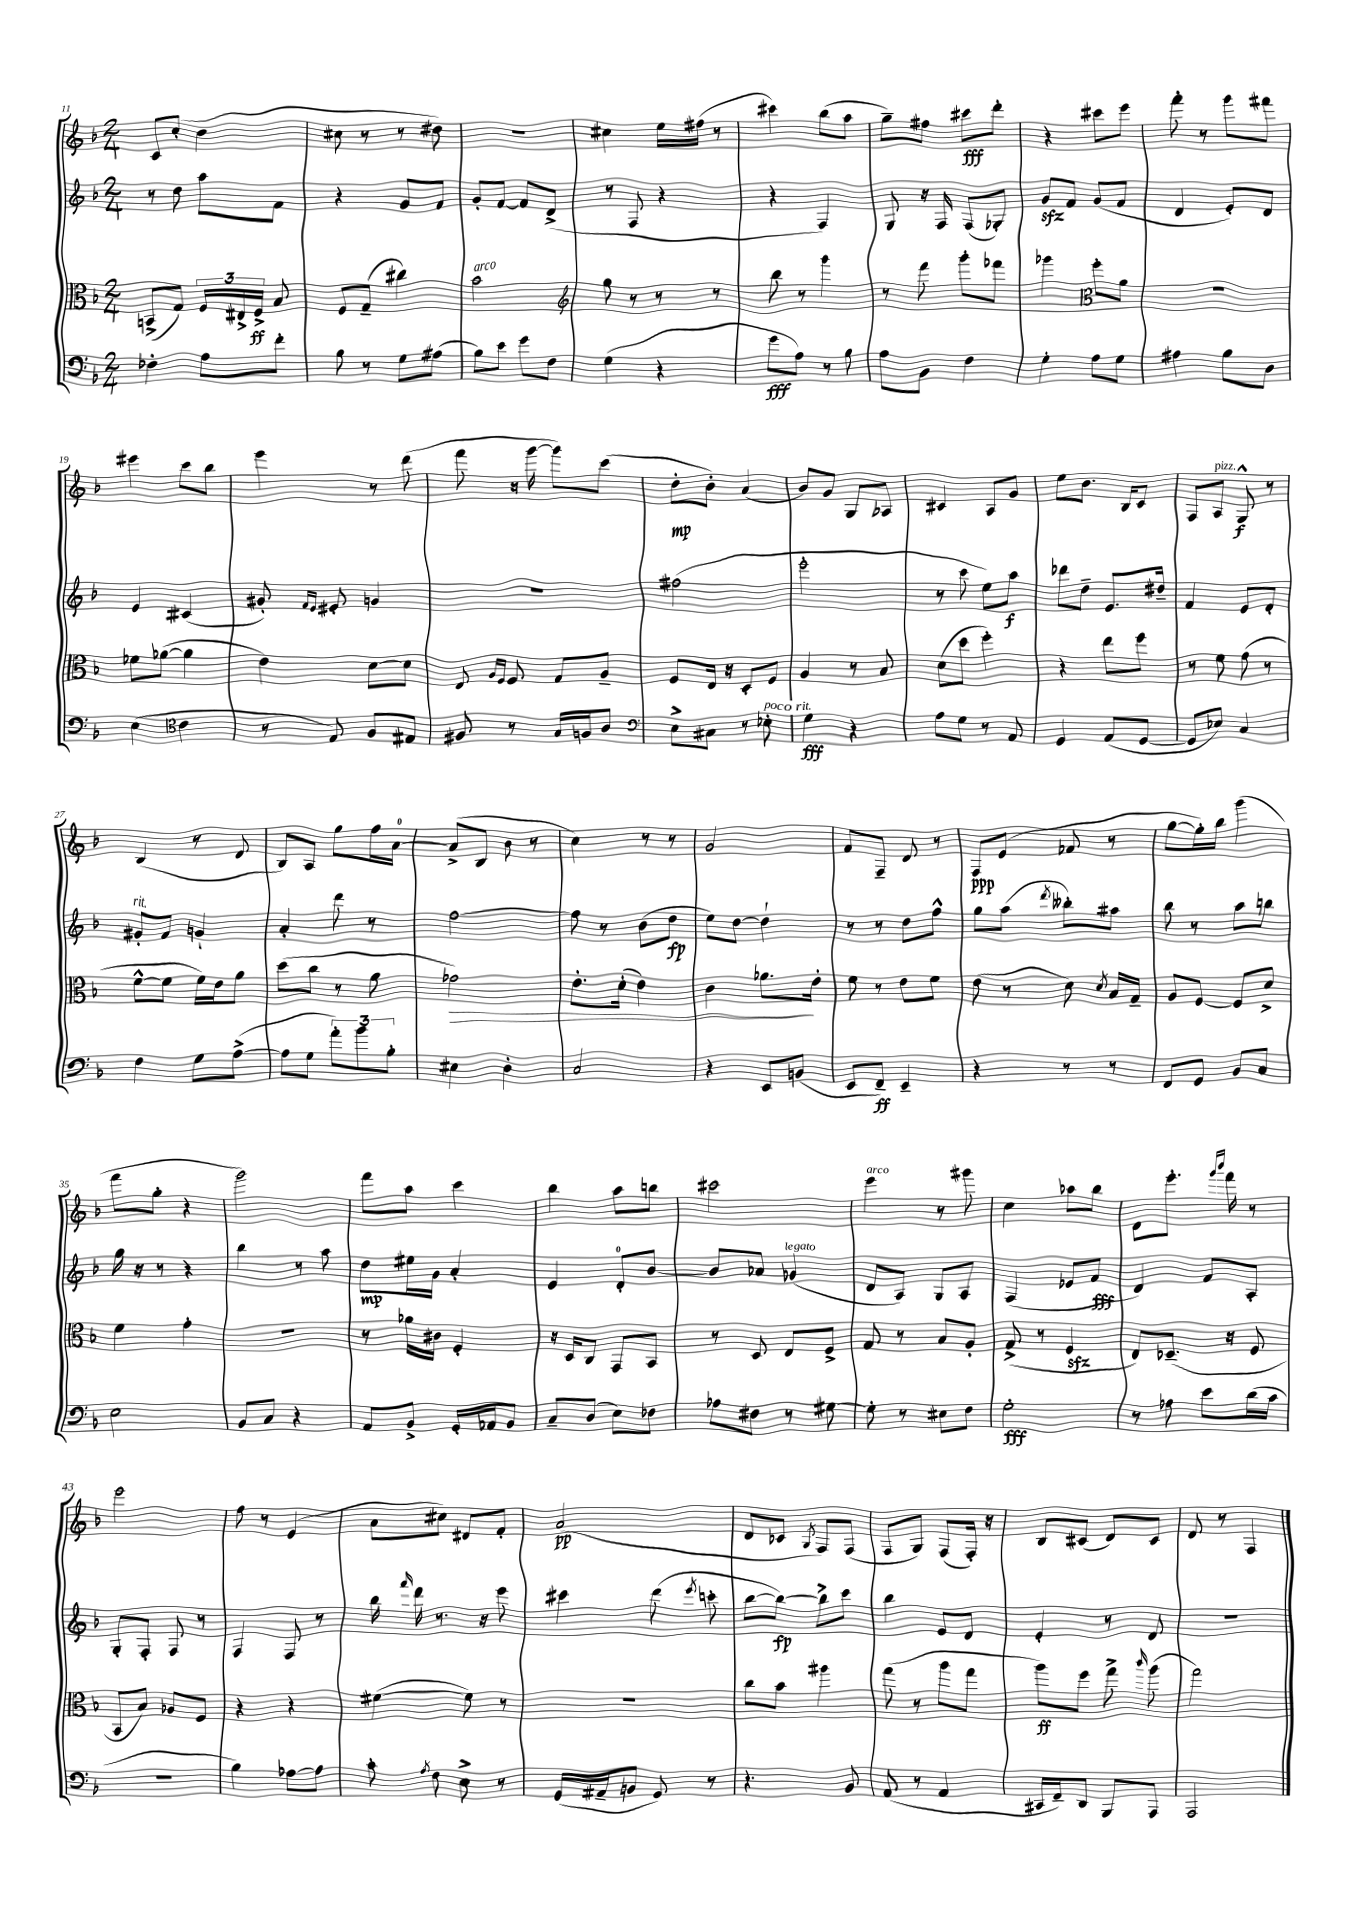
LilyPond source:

<<
\new StaffGroup <<
\new Staff = "s0" {
    \clef treble \key f \major \numericTimeSignature \time 2/4
    \autoBeamOff c'8[ c''8]-.( d''4 |
    cis''8 r8 r8 dis''8) |
    r2 |
    cis''4 e''16[ fis''16]( r8 |
    cis'''4) bes''8[( a''8] |
    g''8[--) fis''8] cis'''8[\fff d'''8]-. |
    r4 cis'''8[ e'''8] |
    f'''8-. r8 g'''8[ fis'''8] |
    eis'''4 c'''8[ bes''8] |
    e'''4 r8 d'''8( |
    f'''8 r16 g'''16~ g'''8[) c'''8]( |
    d''8[-.\mp bes'8]-.) a'4( |
    bes'8[) g'8] g8[ aes8] |
    cis'4 a8[ g'8] |
    e''8[ bes'8.] bes16[ c'8] |
    f8[ a8]^\markup { \italic "pizz." } g8-^\f r8 |
    bes4( r8 d'8 |
    bes8[) a8] g''8[ f''16 a'16]-0~ |
    a'8[->( bes8] bes'8 r8 |
    c''4) r8 r8 |
    g'2 |
    f'8[ f8]-- d'8 r8 |
    f8[\ppp e'8]( fes'8 r8 |
    g''8[~ g''16-.) bes''16] g'''4( |
    f'''8[ g''8]-. r4 |
    g'''2) |
    f'''8[ a''8] c'''4 |
    bes''4 a''8[ b''8] |
    cis'''2 |
    e'''4^\markup { \italic "arco" } r8 gis'''8 |
    c''4 aes''8[ bes''8] |
    d'8[ e'''8.]-. \grace { g'''16[ bes'''16] } f'''16 r8 |
    e'''2 |
    f''8 r8 e'4( |
    a'8[ cis''8]) dis'8[ f'8]-. |
    a'2\pp( |
    d'8[ ces'8] \acciaccatura { g8 } f8[) f8]( |
    f8[ g8]) f8[( f16]-.) r16 |
    bes8[ cis'8]( d'8[) cis'8] |
    d'8 r8 f4 \bar "|." |
}
\new Staff = "s1" {
    \clef treble \key f \major \numericTimeSignature \time 2/4
    \autoBeamOff r8 d''8 a''8[ f'8] |
    r4 g'8[ f'8] |
    g'8[-. f'8]~ f'8[ d'8]->( |
    r8 f8 r4 |
    r4 f4) |
    g8 r16 f16 f8[( ges8]-.) |
    g'8[\sfz f'8] g'8[( f'8] |
    d'4 e'8[-.) d'8] |
    e'4 cis'4( |
    gis'8-.) \grace { f'16[ e'16] } eis'8-. g'4 |
    r2 |
    fis''2( |
    e'''2-. |
    r8 c'''8 e''8[) a''8]\f |
    des'''8[ d''8]-- e'8.[ dis''16]-- |
    f'4 e'8[ d'8]-. |
    gis'8[-.^\markup { \italic "rit." } f'8] g'4-! |
    a'4-. d'''8 r8 |
    f''2~ |
    f''8 r8 bes'8[( d''8]\fp |
    e''8[) d''8]~ d''4-! |
    r8 r8 d''8[ f''8]-^ |
    g''8[ a''8]( \acciaccatura { d'''8 } beses''8[-.) ais''8] |
    bes''8 r8 a''8[ b''8] |
    g''16 r16 r8 r4 |
    bes''4 r8 a''8 |
    d''8[\mp eis''16 g'16] a'4-. |
    e'4 d'8[-0-. bes'8]~ |
    bes'8[ aes'8] ges'4^\markup { \italic "legato" }( |
    d'8[ a8]) g8[ a8] |
    f4( ees'8[ f'8]\fff |
    d'4) f'8[ a8]-. |
    g8[-. f8]-. f8 r8 |
    f4 f8 r8 |
    bes''16 \grace { f'''16 } d'''16 r8. r16 e'''8 |
    cis'''4 d'''8( \acciaccatura { e'''8 } c'''8-. |
    bes''8[~ bes''8]~\fp) bes''8[-> c'''8] |
    bes''4 e'8[ d'8] |
    e'4-. r8 d'8 |
    R2 \bar "|." |
}
\new Staff = "s2" {
    \clef alto \key f \major \numericTimeSignature \time 2/4
    \autoBeamOff b,8[->( g8]) \tuplet 3/2 { f16[ eis16-> f16]->\ff } bes8 |
    f8[ g8]--( cis''4) |
    bes'2^\markup { \italic "arco" } |
    \clef treble g''8 r8 r8 r8 |
    bes''8 r8 g'''4 |
    r8 f'''8 g'''8[-. fes'''8] |
    ges'''4 \clef alto f''8[-. a'8] |
    r2 |
    fes'8[ aes'8]~( aes'4 |
    e'4) d'8[~ d'8] |
    e8 \grace { a16[ f16] } f8 g8[ a8]-- |
    f8[ e16] r16 d8[-. f8] |
    a4 r8 bes8 |
    d'8[( d''8] f''4-.) |
    r4 e''8[ f''8] |
    r8 f'8 g'8( r8 |
    f'8[~-^ f'8] f'16[) e'16 a'8] |
    d''8[( c''8] r8 a'8 |
    ges'2\>) |
    e'8.[-. d'16]-.( e'4) |
    c'4 aes'8.[\! e'16]-. |
    f'8 r8 e'8[ f'8] |
    e'8( r8 d'8) \acciaccatura { d'8 } bes16[ g16]-- |
    a8[ f8]~ f8[ d'8]-> |
    f'4 g'4-. |
    r2 |
    r8 aes'16[ cis'16] f4-. |
    r16 d16[ c8] g,8[ bes,8] |
    r8 d8 e8[ f8]-> |
    g8 r8 bes8[ a8]-. |
    g8->( r8 f4\sfz |
    e8[) des8.]--( r16 f8 |
    bes,8[ bes8]) aes8[ f8] |
    r4 r4 |
    fis'4~( fis'8) r8 |
    r2 |
    c''8[ bes'8] ais''4 |
    g''8( r8 a''8[ g''8] |
    a''8[\ff) f''8] g''8-> \grace { c'''16 } a''8( |
    g''2) \bar "|." |
}
\new Staff = "s3" {
    \clef bass \key f \major \numericTimeSignature \time 2/4
    \autoBeamOff fes4-. a8[ f'8]-. |
    bes8 r8 g8[ ais8]( |
    bes8[) e'8] g'8[ f8] |
    g4( r4 |
    g'8[\fff a8]) r8 bes8 |
    a8[ bes,8] f4 |
    g4-. a8[ g8] |
    ais4 bes8[ d8] |
    e4( \clef tenor c'4 |
    r8 e8) f8[ eis8] |
    fis8 r8 g16[ f16 a8] |
    \clef bass e8[-> cis8] r8 ees8-.^\markup { \italic "poco rit." } |
    g4\fff r4 |
    a8[ g8] r8 a,8 |
    g,4 a,8[( g,8]~ |
    g,8[ ees8]) c4 |
    f4 g8[ a8]~->( |
    a8[ g8] \tuplet 3/2 { a'8[-.) bes'8 bes8]-. } |
    eis4 d4-. |
    c2 |
    r4 e,8[ b,8]( |
    e,8[ f,8]--\ff) e,4-- |
    r4 r8 r8 |
    f,8[ g,8] bes,8[ c8] |
    e2 |
    bes,8[ c8] r4 |
    a,8[ bes,8]-> g,16[-. aes,16 bes,8] |
    c8[-- d8]( e8[) fes8] |
    aes8[ fis8] r8 gis8~ |
    gis8-. r8 eis8[ f8] |
    g2-.\fff |
    r8 aes8 e'8[ d'16( c'16] |
    R2 |
    bes4) aes8[~ aes8] |
    c'8-. \acciaccatura { a8 } f8 e8-> r8 |
    g,16[( ais,16-- b,8] g,8) r8 |
    r4. bes,8 |
    a,8( r8 a,4 |
    cis,16[ f,16--) d,8] bes,,8[ a,,8] |
    a,,2 \bar "|." |
}
>>
>>
\layout { \context { \Score currentBarNumber = #11 } }
